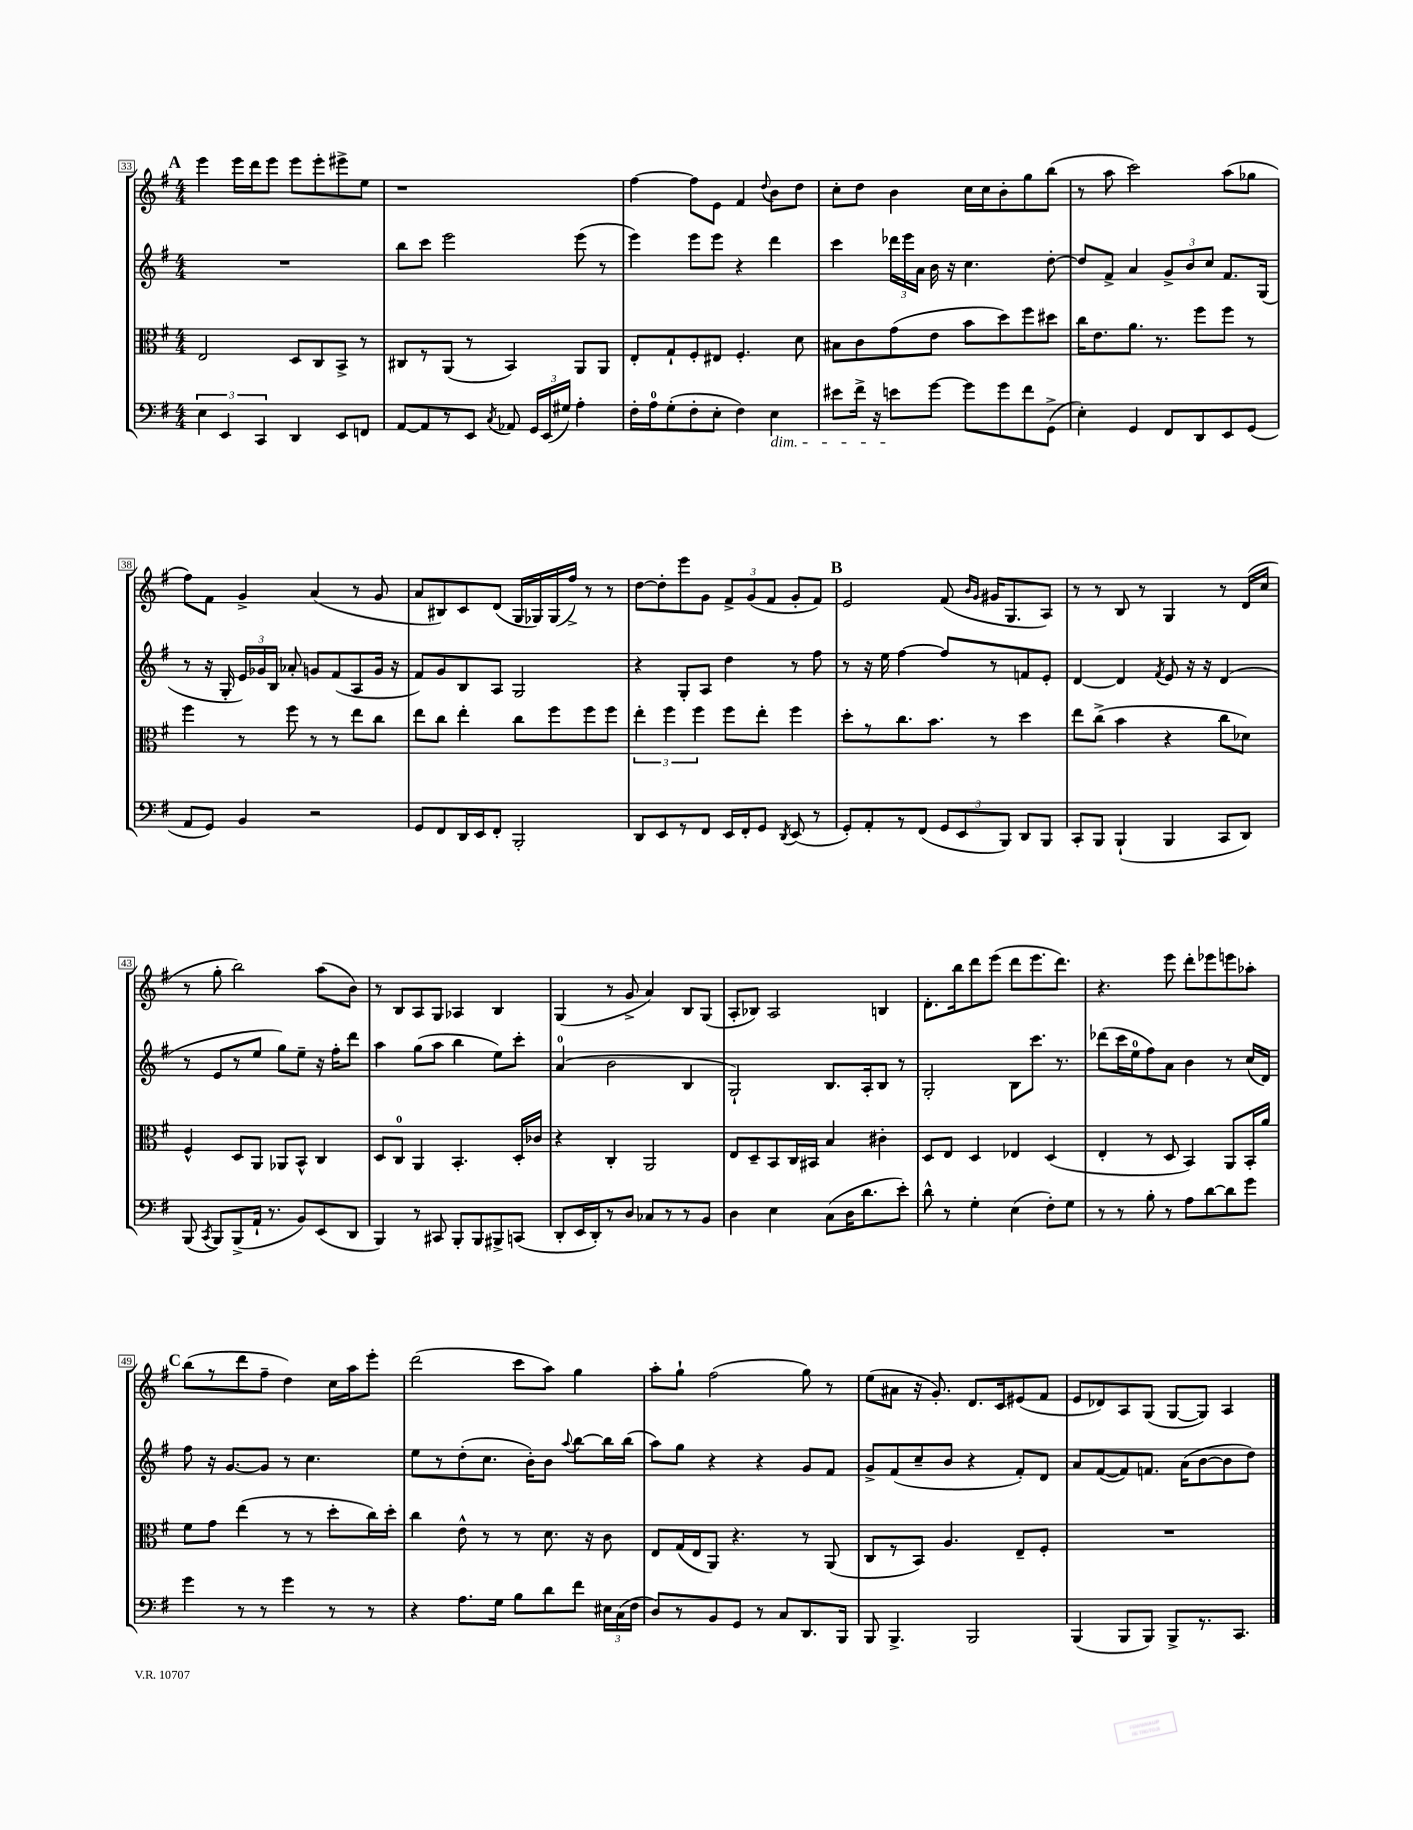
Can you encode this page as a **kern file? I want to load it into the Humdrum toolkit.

**kern	**kern	**kern	**kern
*staff4	*staff3	*staff2	*staff1
*clefF4	*clefC3	*clefG2	*clefG2
*k[f#]	*k[f#]	*k[f#]	*k[f#]
*M4/4	*M4/4	*M4/4	*M4/4
6E\	2E/	1r	4eee\
6EE/	.	.	.
.	.	.	16eee\LL
.	.	.	16ddd\J
6CC/	.	.	.
.	.	.	8eee\J
4DD/	8D/L	.	8eee\L
.	8C/	.	8eee'\
8EE/L	8BB^/J	.	8eee#^\
8FF/J	8r	.	8ee\J
=	=	=	=
[8AA/L	8C#/L	8bb\L	1r
8AA/]	8r	8ccc\J	.
8r	(8AA/J	2eee\	.
8EE/J	8r	.	.
8qC/	.	.	.
8AA-/	4BB/)	.	.
24GG/LL	.	.	.
(24EE/	.	.	.
24G#/JJ)	.	.	.
4A'\	8AA/L	(8eee\	.
.	8AA/J	8r	.
=	=	=	=
16F#'\LL	8E'/L	4eee\)	[4ff#\
16A\J	.	.	.
(8G'\	8G`/	.	.
8F#'\	8F#'/	8eee\L	8ff#\]L
8E'\J	8E#/J	8eee\J	8e\J
4F#\)	4.F#'/	4r	4f#/
.	.	.	8qqdd/
4E\	.	4ddd\	8b\L
.	8d\	.	8dd\J
=	=	=	=
8e#\L	8B#\L	4ccc\	8cc'\L
16f#^\Jk	8c\	.	8dd\J
16r	.	.	.
8e\L	(8g\	24ddd-\LL	4b\
.	.	24eee\	.
.	.	24a\JJ	.
[8g\J	8e\J	16b\	.
.	.	16r	.
8g\]L	8b\L	4.cc\	16cc\LL
.	.	.	16cc\J
8g\	8dd\)	.	8b'\
8f#\	8ff#\	.	8gg\
(8GG^\J	8dd#\J	[8dd'\	(8bb\J
=	=	=	=
4E'\)	16cc\LK	8dd/]L	8r
.	8.e\	.	.
.	.	8f#^/J	8aa\
4GG/	8.a\J	4a/	2ccc\)
.	8.r	.	.
8FF#/L	.	12g^/L	.
.	.	12b/	.
8DD/	8ff#\L	.	.
.	.	12cc/J	.
8EE/	8ff#\J	8.f#/L	(8aa\L
(8GG/J	8r	.	8gg-\J
.	.	(16G/Jk	.
=	=	=	=
8AA/L	4ff#\	8r	8ff#\L)
8GG/J)	.	16r	8f#\J
.	.	16G'/	.
4BB/	8r	24e/LL)	4g^/
.	.	24g-/	.
.	.	24B/JJ	.
.	8ff#\	8a-'/	.
2r	8r	8g/L	(4a/
.	8r	(8f#/	.
.	8ee\L	8A/	8r
.	8cc\J	16g/Jk	8g/
.	.	16r	.
=	=	=	=
8GG/L	8ee\L	8f#/L)	8a/L
8FF#/	8cc\J	8g/	8B#/)
16DD/L	4ee'\	8B/	8c/
16EE/J	.	.	.
8FF#'/J	.	8A/J	(8d/J
2BBB'/	8cc\L	2G/	16G/LL
.	.	.	16G-/)
.	8ff#\	.	(16G-/
.	.	.	16ff#^/JJ)
.	8ff#\	.	8r
.	8ff#\J	.	8r
=	=	=	=
8DD/L	6ee'\	4r	[8dd\L
8EE/	.	.	8dd'\]
.	6ff#\	.	.
8r	.	8G'/L	8eee\
.	6ff#\	.	.
8FF#/J	.	8A/J	8g\J
16EE/LL	8ff#\L	4dd\	12f#^/L
16FF#'/J	.	.	.
.	.	.	(12g/
8GG/J	8ee'\J	.	.
.	.	.	12f#/J
8qDD/	.	.	.
(8EE/	4ff#\	8r	8g'/L
8r	.	8ff#\	8f#/J)
=	=	=	=
8GG'/L)	8dd'\L	8r	2e/
8AA'/	8r	16r	.
.	.	16ee\	.
8r	8.cc\	[4ff#\	.
(8FF#/J	.	.	.
.	8.b\J	.	.
12GG/L	.	8ff#/]L	(8f#/
12EE/	.	.	.
.	.	.	16qqb/LL
.	.	.	16qqg/JJ
.	8r	8r	16g#/LK
12BBB/J)	.	.	.
.	.	.	8.G/
8DD/L	4dd\	8f/	.
8BBB/J	.	8e'/J	8A/J)
=	=	=	=
8CC'/L	8ee\L	[4d/	8r
8BBB/J	(8cc^\J	.	8r
(4BBB`/	4b\	4d/]	8B/
.	.	.	8r
.	.	8qf#/	.
4BBB/	4r	8e/	4G/
.	.	16r	.
.	.	16r	.
8CC/L	8cc\L	(4d/	8r
8DD/J)	8d-\J)	.	(16d/LL
.	.	.	16cc/JJ
=	=	=	=
(8BBB/	4F#^^/	8r	8r
8qCC/	.	.	.
8BBB/L)	.	8e/L	8gg'\
(8BBB^/	8D/L	8r	2bb\)
16AA`/Jk	8AA/J	8ee/J	.
8.r	.	.	.
.	8AA-/L	8gg\L)	.
8BB/L)	8BB^^/J	8ee~\J	.
(8EE/	4C/	16r	(8aa\L
.	.	16ff#'\LK	.
8DD/J	.	8ddd\J	8b\J)
=	=	=	=
4BBB/)	8D/L	4aa\	8r
.	8C/J	.	8B/L
8r	4AA/	(8gg\L	8A/
8CC#/	.	8aa\J	8G/J
8BBB'/L	4.BB'/	4bb\	4A-/
8BBB/	.	.	.
8BBB#^/	.	8ee\L)	4B/
(8CC/J	16D'/LL	8ccc'\J	.
.	16c-/JJ	.	.
=	=	=	=
8DD'/L	4r	(4a/	(4G/
16EE/L	.	.	.
16DD'/J)	.	.	.
8r	4C'/	2b\	8r
8D/J	.	.	8g^/
8C-/L	2AA/	.	4a/)
8r	.	.	.
8r	.	4B/	8B/L
8BB/J	.	.	(8G/J
=	=	=	=
4D\	8E/L	2G`/)	8A'/L
.	8D~/	.	8B-/J)
4E\	8BB/	.	2A/
.	16C/L	.	.
.	16BB#/JJ	.	.
(8C\L	4B/	8.B/L	.
16D\K	.	.	.
8.d\	.	16A'/k	.
.	4c#'\	8B/J	4B/
8e'\J)	.	8r	.
=	=	=	=
8d^^\	8D/L	2G'/	8.d'\L
8r	8E/J	.	.
.	.	.	16bb\k
4G'\	4D/	.	8ddd\
.	.	.	(8eee\J
(4E\	4E-/	8B\L	8ddd\L
.	.	8.ccc\J	8.eee\
8F#'\L)	(4D/	.	.
.	.	8.r	8.ddd\J)
8G\J	.	.	.
=	=	=	=
8r	4E'/	(8ddd-\L	4.r
8r	.	16ccc\L	.
.	.	16ee\J	.
8B'\	8r	8ff#\)	.
8r	8D/	8a\J	8eee\
8A\L	4BB/)	4b\	8ddd'\L
[8d\	.	.	8eee-\
8d\]	8AA/L	8r	8eee\
8g\J	16BB'/L	(16cc/LL	8aa-'\J
.	16a/JJ	16d/JJ)	.
=	=	=	=
4g\	8f#\L	8ff#\	(8bb\L
.	8g\J	16r	8r
.	.	[8.g/L	.
8r	(4ee\	.	8ddd\
8r	.	8g/]J	8ff#~\J
4g\	8r	8r	4dd\)
.	8r	4.cc\	.
8r	8dd'\L	.	16cc\LL
.	.	.	16aa\J
8r	16cc\L)	.	8eee'\J
.	16dd'\JJ	.	.
=	=	=	=
4r	4cc\	8ee\L	(2ddd\
.	.	8r	.
8.A\L	8e^^\	(8dd'\	.
.	8r	8.cc\J	.
16G\Jk	.	.	.
8B\L	8r	.	8ccc\L
.	.	16b'\LK)	.
8d\	8.d\	8b\J	8aa\J)
.	.	8qqaa/	.
8f#\J	.	[8bb\L	4gg\
.	16r	.	.
24E#\LL	8c\	16bb\]L	.
(24C\	.	.	.
.	.	(16bb\JJ	.
24F#\JJ	.	.	.
=	=	=	=
8D/L)	8E/L	8aa\L)	8aa'\L
8r	(16G/L	8gg\J	8gg`\J
.	16E/J	.	.
8BB/	8AA/J)	4r	(2ff#\
8GG/J	4.r	.	.
8r	.	4r	.
8C/L	.	.	.
8.DD/	8r	8g/L	8gg\)
.	(8AA/	8f#/J	8r
16BBB/Jk	.	.	.
=	=	=	=
8BBB/	8C/L	8g^/L	(8ee\L
4.BBB^/	8r	(8f#/	8a#\J
.	8BB/J)	8cc~/	16r
.	.	.	8.g'/)
.	4.A/	8b/J	.
2BBB/	.	4r	8.d/L
.	.	.	16c/k
.	8E~/L	8f#'/L)	(8e#/
.	8F#'/J	8d/J	8f#/J
=	=	=	=
(4BBB/	1r	8a/L	8e/L
.	.	([8f#/	8d-/)
8BBB/L	.	8f#/])	8A/
8BBB/J)	.	8.f/J	(8G/J
8BBB^/L	.	.	[8G/L
.	.	(16a\LK	.
8.r	.	[8b\	8G/]J)
.	.	8b\]	4A/
8.CC/J	.	.	.
.	.	8dd\J)	.
==	==	==	==
*-	*-	*-	*-
